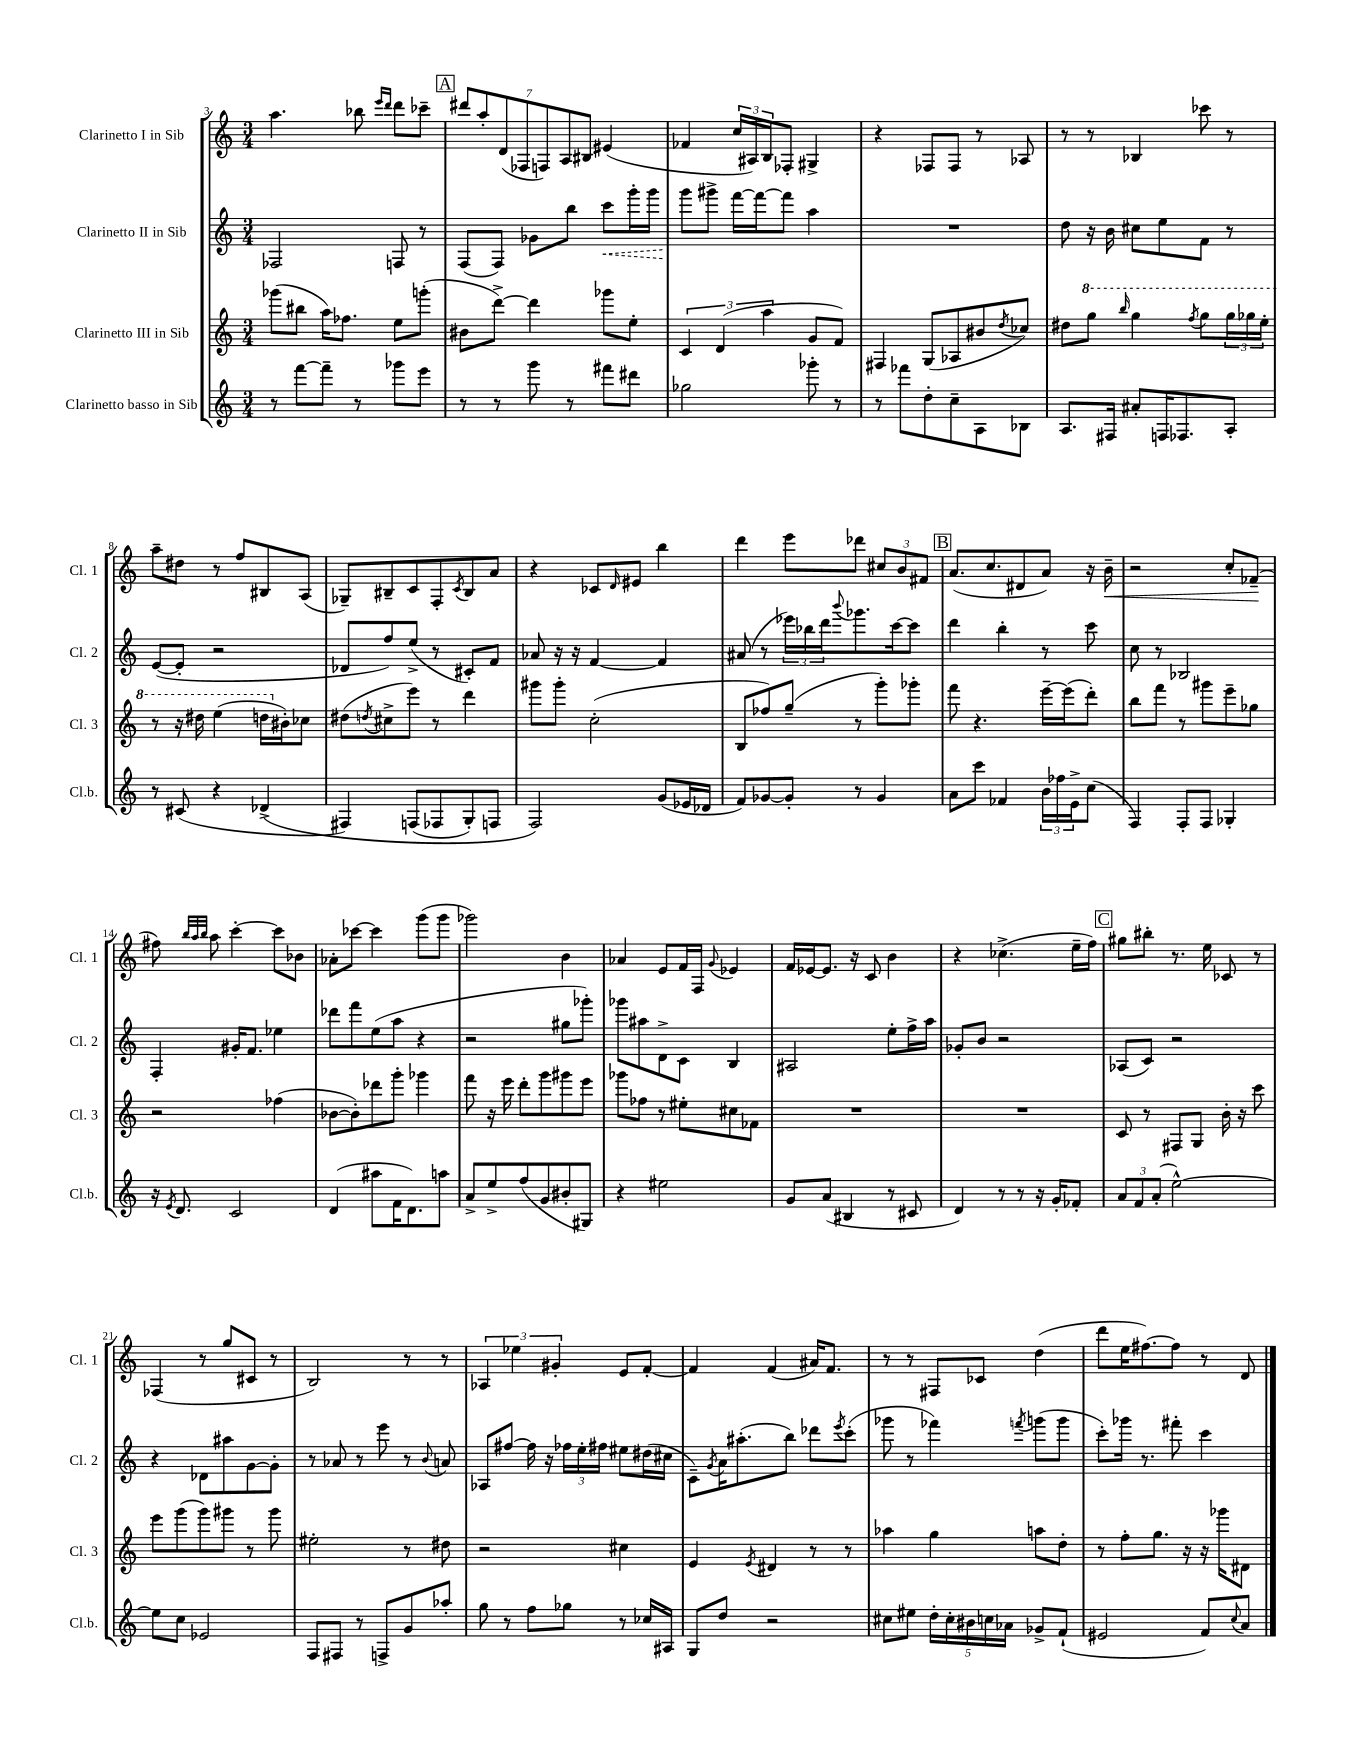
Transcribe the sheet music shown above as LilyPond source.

<<
\new StaffGroup <<
\new Staff = "s0" \with { instrumentName = "Clarinetto I in Sib" shortInstrumentName = "Cl. 1" } {
    \clef treble \key c \major \numericTimeSignature \time 3/4
    a''4. bes''8 \grace { e'''16 d'''16 } d'''8 ces'''8-- |
    \mark \markup { \box "A" } \tuplet 7/4 { dis'''8 a''8-. d'8( fes8 f8) a8 bis8 } eis'4( |
    fes'4 \tuplet 3/2 { c''16 ais16) b16 } fes8-. gis4-> |
    r4 fes8 fes8 r8 aes8 |
    r8 r8 bes4 ces'''8 r8 |
    a''8-- dis''8 r8 f''8 bis8 a8( |
    ges8--) bis8-- c'8 f8-. \acciaccatura { c'8 } bis8 a'8 |
    r4 ces'8 \grace { d'16 } eis'8 b''4 |
    d'''4 e'''8 des'''8 \tuplet 3/2 { cis''8 b'8 fis'8 } |
    \mark \markup { \box "B" } a'8.( c''8. dis'8 a'8) r16 b'16--\< |
    r2 c''8-. fes'8--\!( |
    fis''8) \grace { b''32 a''32 b''32 } a''8 c'''4~-. c'''8 bes'8 |
    aes'8-. ces'''8~ ces'''4 g'''8( g'''8 |
    ges'''2) b'4 |
    aes'4 e'8 f'16 f16 \appoggiatura { g'8 } ees'4 |
    f'16 ees'16~ ees'8. r16 c'8 b'4 |
    r4 ces''4.->( e''16-- f''16) |
    \mark \markup { \box "C" } gis''8 bis''8-. r8. e''16 ces'8 r8 |
    fes4( r8 g''8 cis'8 r8 |
    b2) r8 r8 |
    \tuplet 3/2 { aes4 ees''4 gis'4-. } e'8 f'8~-. |
    f'4 f'4( ais'16) f'8. |
    r8 r8 fis8 ces'8 d''4( |
    d'''8 e''16 fis''8.~) fis''8 r8 d'8 \bar "|." |
}
\new Staff = "s1" \with { instrumentName = "Clarinetto II in Sib" shortInstrumentName = "Cl. 2" } {
    \clef treble \key c \major \numericTimeSignature \time 3/4
    fes2 f8 r8 |
    \mark \markup { \box "A" } f8( f8) ges'8 b''8 \once \override Hairpin.style = #'dashed-line c'''8\< g'''16-. g'''16 |
    g'''8\! gis'''8-> f'''16~ f'''16~ f'''8 a''4 |
    R2. |
    d''8 r16 b'16 cis''8 e''8 f'8 r8 |
    e'8~( e'8-. r2 |
    des'8 f''8) e''8->( r8 cis'8-.) f'8 |
    aes'8 r16 r16 f'4~ f'4 |
    ais'8( r8 \tuplet 3/2 { ees'''16) bes''16 d'''16 } \appoggiatura { b'''8 } ges'''8. c'''16~ c'''8 |
    \mark \markup { \box "B" } d'''4 b''4-. r8 c'''8 |
    c''8 r8 bes2 |
    f4-. gis'16-. f'8. ees''4 |
    des'''8 f'''8 e''8( a''8 r4 |
    r2 gis''8 ges'''8-.) |
    ges'''8 ais''8 d'8-> c'8 b4 |
    ais2 e''8-. f''16-> a''16 |
    ges'8-. b'8 r2 |
    \mark \markup { \box "C" } aes8( c'8) r2 |
    r4 des'8 ais''8 g'8~ g'8-. |
    r8 aes'8 r8 e'''8 r8 \appoggiatura { b'8 } a'8 |
    aes8 fis''8~ fis''16 r16 \tuplet 3/2 { fes''16 e''16-. fis''16 } eis''8 dis''16( cis''16 |
    c'8--) \acciaccatura { g'8 } a'16 ais''8.-.( b''8) des'''8 \acciaccatura { e'''8 } c'''8-.( |
    ges'''8 r8 fes'''4) \acciaccatura { f'''8 } g'''8( g'''8 |
    c'''8-.) ges'''16 r8. fis'''8-. c'''4 \bar "|." |
}
\new Staff = "s2" \with { instrumentName = "Clarinetto III in Sib" shortInstrumentName = "Cl. 3" } {
    \clef treble \key c \major \numericTimeSignature \time 3/4
    ges'''8( bis''8 a''16) fes''8. e''8 g'''8-.( |
    \mark \markup { \box "A" } bis'8 d'''8~->) d'''4 ges'''8 e''8-. |
    \tuplet 3/2 { c'4 d'4( a''4 } g'8 f'8) |
    fis4 g8( aes8 bis'8 \acciaccatura { d''8 } ces''8) |
    dis''8 \ottava #1 g'''8 \grace { b'''16 } g'''4 \acciaccatura { f'''8 } g'''8 \tuplet 3/2 { g'''16 ges'''16 e'''16-. } |
    r8 r16 dis'''16 e'''4( d'''16 \ottava #0 bis'16-.) ces''8 |
    dis''8( \acciaccatura { d''8 } cis''8-> e'''8) r8 d'''4 |
    gis'''8 gis'''8-. c''2-.( |
    b8 fes''8) g''8--( r8 g'''8-.) ges'''8-. |
    \mark \markup { \box "B" } f'''8 r4. e'''16~-- e'''16( d'''8-.) |
    b''8 f'''8 r8 gis'''8 e'''8-- ges''8 |
    r2 fes''4( |
    bes'8~ bes'8-.) des'''8 g'''8-. ges'''4 |
    f'''8 r16 e'''16 d'''8-. g'''8 gis'''8 e'''8 |
    ges'''8 fes''8 r8 eis''8-. cis''8 fes'8 |
    R2. |
    R2. |
    \mark \markup { \box "C" } c'8 r8 fis8 g8 b'16-. r16 c'''8 |
    e'''8 g'''8( g'''8) gis'''8 r8 gis'''8 |
    eis''2-. r8 dis''8 |
    r2 cis''4 |
    e'4 \acciaccatura { e'8 } dis'4 r8 r8 |
    aes''4 g''4 a''8 d''8-. |
    r8 f''8-. g''8. r16 r16 ges'''16 dis'8 \bar "|." |
}
\new Staff = "s3" \with { instrumentName = "Clarinetto basso in Sib" shortInstrumentName = "Cl.b." } {
    \clef treble \key c \major \numericTimeSignature \time 3/4
    r8 f'''8~ f'''8-- r8 ges'''8 e'''8 |
    \mark \markup { \box "A" } r8 r8 g'''8 r8 fis'''8 dis'''8 |
    ges''2 ges'''8-. r8 |
    r8 fes'''8 d''8-. c''8-- a8 bes8 |
    a8. fis16 ais'8-. f16 fes8. a8-. |
    r8 cis'8( r4 des'4->\( |
    fis4) f8( fes8 g8-.) f8 |
    f2\) g'8( ees'16 des'16 |
    f'8) ges'8~ ges'8-. r8 ges'4 |
    \mark \markup { \box "B" } a'8 c'''8 fes'4 \tuplet 3/2 { b'16 fes''16 e'16-> } c''8( |
    f4) f8-. f8 ges4-. |
    r16 \acciaccatura { e'8 } d'8. c'2 |
    d'4( ais''8 f'16 d'8.) a''8 |
    a'8-> e''8-> f''8( g'8 bis'8-. gis8) |
    r4 eis''2 |
    g'8 a'8( bis4 r8 cis'8 |
    d'4) r8 r8 r16 g'16-. fes'8-. |
    \mark \markup { \box "C" } \tuplet 3/2 { a'8 f'8 a'8-.( } e''2~-^) |
    e''8 c''8 ees'2 |
    f8 fis8 r8 f8-> g'8 aes''8-. |
    g''8 r8 f''8 ges''8 r8 ces''16 ais16 |
    g8 d''8 r2 |
    cis''8 eis''8 \tuplet 5/4 { d''16-. cis''16-. bis'16 c''16 aes'16 } ges'8-> f'8-!( |
    eis'2 f'8) \appoggiatura { c''8 } a'8 \bar "|." |
}
>>
>>
\layout { \context { \Score currentBarNumber = #3 } }
